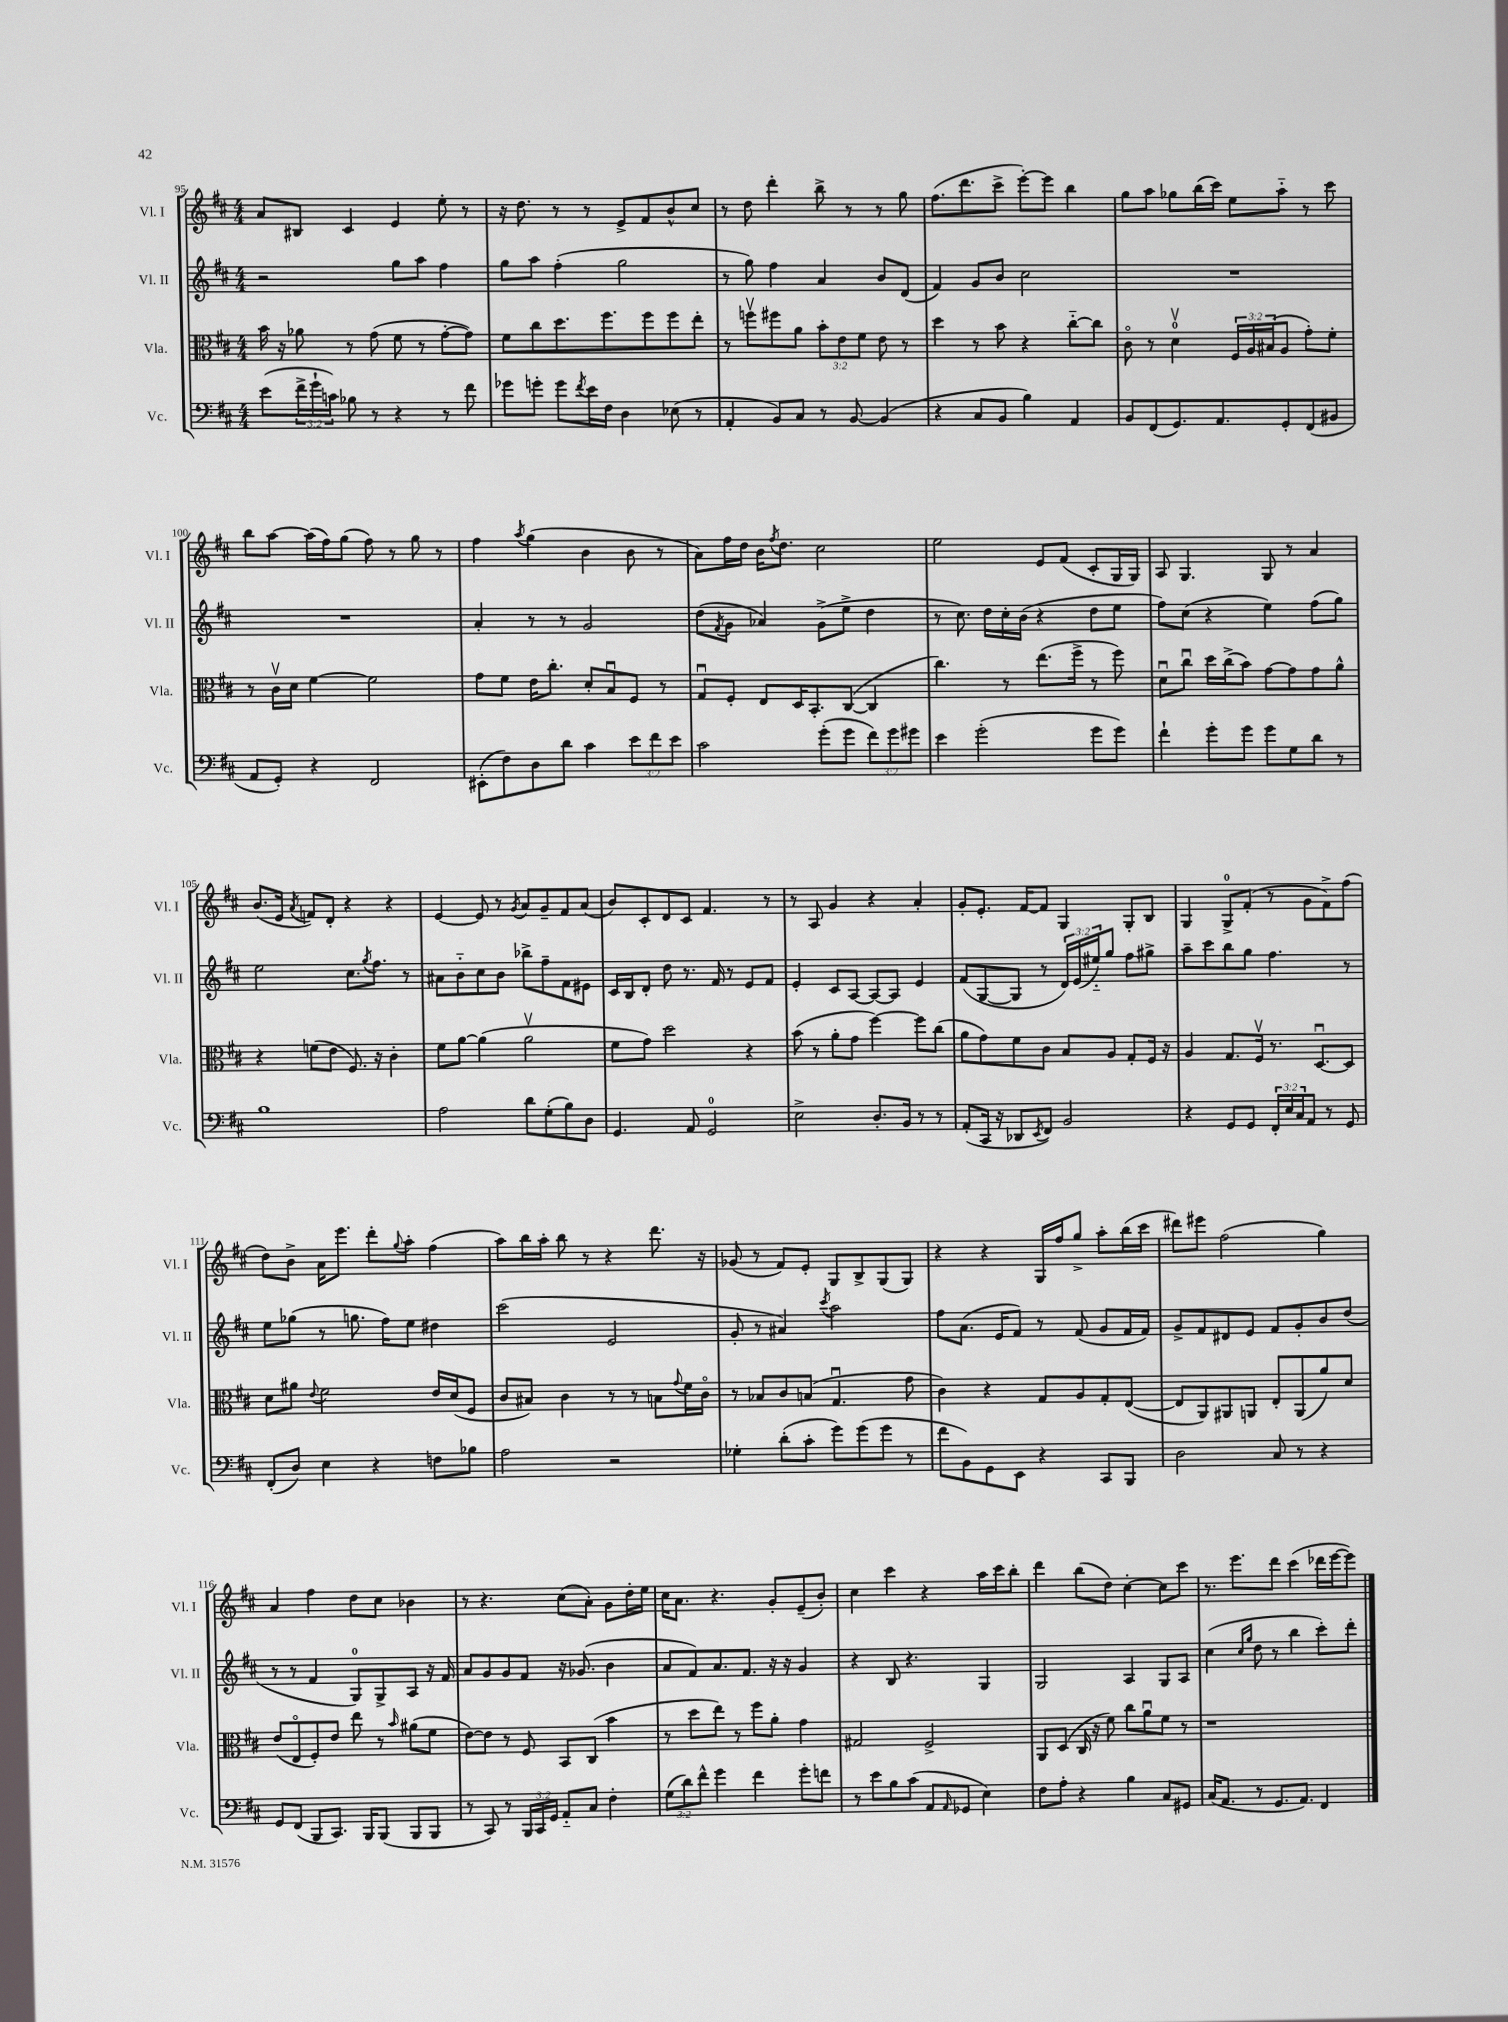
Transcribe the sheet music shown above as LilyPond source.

<<
\new StaffGroup <<
\new Staff = "s0" \with { instrumentName = "Vl. I" shortInstrumentName = "Vl. I" } {
    \clef treble \key d \major \numericTimeSignature \time 4/4
    a'8 bis8 cis'4 e'4 e''8-. r8 |
    r16 d''8. r8 r8 e'8-> fis'8 b'8-^ cis''8 |
    r8 d''8 d'''4-. b''8-> r8 r8 g''8 |
    fis''8.( d'''8. cis'''8-> e'''8~-.) e'''8 b''4 |
    g''8 a''8 ges''8 b''16( cis'''16) e''8 a''8-_ r8 cis'''8 |
    b''8 a''8~ a''16( fis''16) g''8( fis''8) r8 g''8 r8 |
    fis''4 \acciaccatura { a''8 } g''4( b'4 b'8 r8 |
    a'8) fis''16 d''16 b'16 \acciaccatura { fis''8 } d''8. cis''2 |
    e''2 e'8 fis'8( cis'8-. g16 g16) |
    a8 g4. g8 r8 a'4 |
    b'8.( e'16 \acciaccatura { a'8 } f'8) d'8-. r4 r4 |
    e'4~ e'8 r8 \acciaccatura { g'8 } a'8 g'8-- fis'8 a'8( |
    b'8) cis'8-. d'8 cis'8 fis'4. r8 |
    r8 a8 g'4 r4 a'4-. |
    g'8-. e'8.-. fis'16~ fis'8 g4 g8-. b8 |
    g4 g8-0-> fis'8-.( r8 g'8 fis'8->) fis''8( |
    d''8) b'8-> a'16 e'''8. d'''8-. \appoggiatura { g''8 } a''8-. fis''4( |
    a''8) b''16 a''16-. b''8 r8 r4 d'''8. r16 |
    ges'8( r8 fis'8) e'8-. g8 b8-> g8( g8) |
    r4 r4 g16 fis''16 g''8-> a''8-. b''16( cis'''16 |
    dis'''8) eis'''8 fis''2( g''4) |
    a'4 fis''4 d''8 cis''8 bes'4 |
    r8 r4. cis''8( a'8-.) g'8 d''16-. e''16 |
    cis''16 a'8. r4. g'8-. e'8--( b'8-.) |
    cis''4 cis'''4 r4 a''16 cis'''16 b''8-. |
    d'''4 b''8( d''8) cis''4~-. cis''8 cis'''8 |
    r8. e'''8. d'''8 cis'''4( des'''16 e'''16~ e'''8) \bar "|." |
}
\new Staff = "s1" \with { instrumentName = "Vl. II" shortInstrumentName = "Vl. II" } {
    \clef treble \key d \major \numericTimeSignature \time 4/4 \override Staff.TupletNumber.text = #tuplet-number::calc-fraction-text
    r2 g''8 a''8 fis''4 |
    g''8 a''8 fis''4-.( g''2 |
    r8 g''8) fis''4 a'4 b'8 d'8( |
    fis'4) g'8 b'8 cis''2 |
    R1 |
    R1 |
    a'4-. r8 r8 g'2 |
    d''8( \acciaccatura { fis'8 } g'8 aes'4) g'8->( e''8-> d''4 |
    r8 cis''8.) d''16 cis''16-. b'16( r4 d''8 e''8 |
    fis''8) cis''8( r4 e''4) fis''8( g''8) |
    e''2 cis''8. \acciaccatura { g''8 } fis''8. r8 |
    ais'8 b'8-_ cis''8 b'8 bes''8-> fis''8-- fis'8 eis'8 |
    cis'16 b16 d'8-. d''8 r8. fis'16 r8 e'8 fis'8 |
    e'4-. cis'8 a8~ a8~ a8 e'4 |
    fis'8( g8~ g8 r8 \tuplet 3/2 { d'16) e'16( eis''16-_) } g''8 fis''8 gis''8-> |
    a''8-- cis'''8 b''8 g''8 fis''4. r8 |
    e''8 ges''8( r8 g''8. fis''16) e''8 dis''4 |
    cis'''2( e'2 |
    g'8-. r8 ais'4) \acciaccatura { cis'''8 } a''2 |
    fis''8 a'8.( e'16 fis'8) r8 fis'8( g'8 fis'16 fis'16) |
    g'8-> fis'8 dis'8 e'8 fis'8 g'8-. b'8 d''8( |
    r8 r8 fis'4 g8-0) g8-> a8 r16 fis'16 |
    a'8 g'8 g'8 fis'8 r16 ges'8.( b'4 |
    a'8 fis'8) a'8. fis'8. r16 r16 g'4 |
    r4 b8 r4. g4 |
    g2 a4 g8 a8 |
    cis''4( \grace { cis''16 g''16 } d''8 r8 b''4 cis'''8-.) d'''8-. \bar "|." |
}
\new Staff = "s2" \with { instrumentName = "Vla." shortInstrumentName = "Vla." } {
    \clef alto \key d \major \numericTimeSignature \time 4/4 \override Staff.TupletNumber.text = #tuplet-number::calc-fraction-text
    b'16 r16 aes'8 r8 g'8( fis'8 r8 g'8~-. g'8) |
    fis'8 cis''8 d''8. fis''8. fis''8 fis''8 e''8-. |
    r8 f''8\upbow fis''8 a'8 \tuplet 3/2 { b'8-. e'8 fis'8 } e'8 r8 |
    d''4 r8 b'8 r4 cis''8~-_ cis''8 |
    cis'8\flageolet r8 d'4-0\upbow \tuplet 3/2 { fis16 a16 bis16( } a8 g'8-.) fis'8-. |
    r8 cis'16\upbow d'16 fis'4~ fis'2 |
    g'8 fis'8 e'16 cis''8.-. d'8-. b8\downbow fis8 r8 |
    g8\downbow fis8-. e8 d16 b,8.-. cis8~( cis4 |
    cis''4.) r8 e''8.( fis''16-> r8 fis''8) |
    d'8\downbow cis''8\downbow d''16 cis''16->( b'8) g'8~ g'8 g'8 a'8-^ |
    r4 f'8( e'8 fis8.) r16 cis'4-. |
    fis'8 a'8~ a'4( a'2\upbow |
    fis'8 g'8) d''2 r4 |
    b'8( r8 a'8-. g'8 fis''4~) fis''8 cis''8( |
    a'8 g'8) fis'8 cis'8 b8 a8 g8-. fis16 r16 |
    a4 g8. fis16\upbow r8. d8.~\downbow d8 |
    d'8 ais'8 \appoggiatura { e'8 } fis'2 e'16 d'16( fis8 |
    cis'8 bis8) cis'4 r8 r8 b8 \appoggiatura { g'8 } fis'16 cis'16\flageolet |
    r8 bes8 cis'8 b8( g4.\downbow g'8 |
    cis'4) r4 g8 a8 g8-. e8~( |
    e8 a,8) ais,8 a,8 e8-. a,8( a'8) d'8 |
    e'8( e8\flageolet fis8-.) e'8 e''8 r8 \grace { b'16 } ais'8( fis'8 |
    e'8~) e'8 r8 fis8 b,8 cis8( b'4 |
    r8 d''8 e''8) r8 fis''8 a'8-. g'4 |
    gis2 fis2-> |
    a,8 d8( cis16 r16 fis'8) cis''8 a'8\downbow fis'8 r8 |
    r1 \bar "|." |
}
\new Staff = "s3" \with { instrumentName = "Vc." shortInstrumentName = "Vc." } {
    \clef bass \key d \major \numericTimeSignature \time 4/4 \override Staff.TupletNumber.text = #tuplet-number::calc-fraction-text
    e'8( \tuplet 3/2 { fis'16-> g'16-! c'16) } bes8 r8 r4 r8 fis'8 |
    ges'8 g'8-. g'8 \acciaccatura { fis'8 } e'16 fis16 d4 ees8( r8 |
    a,4-. b,8) cis8 r8 b,8~ b,4( |
    r4 cis8 b,8 b4) a,4 |
    b,8 fis,8( g,8.) a,8. g,8-. fis,8( bis,8 |
    a,8 g,8-.) r4 fis,2 |
    eis,8-.( fis8) d8 d'8 cis'4 \tuplet 3/2 { e'8 fis'8 e'8 } |
    cis'2 g'8-.( g'8 \tuplet 3/2 { fis'8) g'8 gis'8 } |
    e'4 g'2-.( g'8 g'8) |
    fis'4-! g'8-. g'8 g'8 g8 d'8 r8 |
    b1 |
    a2 d'8 g8-.( b8) d8 |
    g,4. a,8 g,2-0 |
    e2-> d8.-. b,16 r8 r8 |
    a,8-.( cis,16 r16 des,8 \acciaccatura { e,8 } fis,8) b,2 |
    r4 g,8 g,8 \tuplet 3/2 { fis,16-. e16 cis16 } a,8 r8 g,8 |
    fis,8-.( d8) e4 r4 f8 bes8 |
    a2 r2 |
    ges4-. d'8-.( cis'8-. g'8) g'8( g'8 r8 |
    fis'8 b,8) g,8 e,8 r4 cis,8 b,,8 |
    d2 cis8 r8 r4 |
    g,8 fis,8( b,,8 cis,8.) b,,16 b,,8( b,,8 b,,8 |
    r8 cis,8) r8 \tuplet 3/2 { b,,16 cis,16 g,16 } a,8-_ cis8 fis4-. |
    \tuplet 3/2 { g8( d'8) fis'8-^ } g'4 fis'4 g'8-. f'8 |
    r8 e'8 b8 cis'8( a,8 \grace { a,16 } ges,8 e4) |
    fis8 a8-. r4 b4 cis8 gis,8 |
    cis16( a,8. r8 g,8. a,8.) fis,4 \bar "|." |
}
>>
>>
\layout { \context { \Score currentBarNumber = #95 } }
